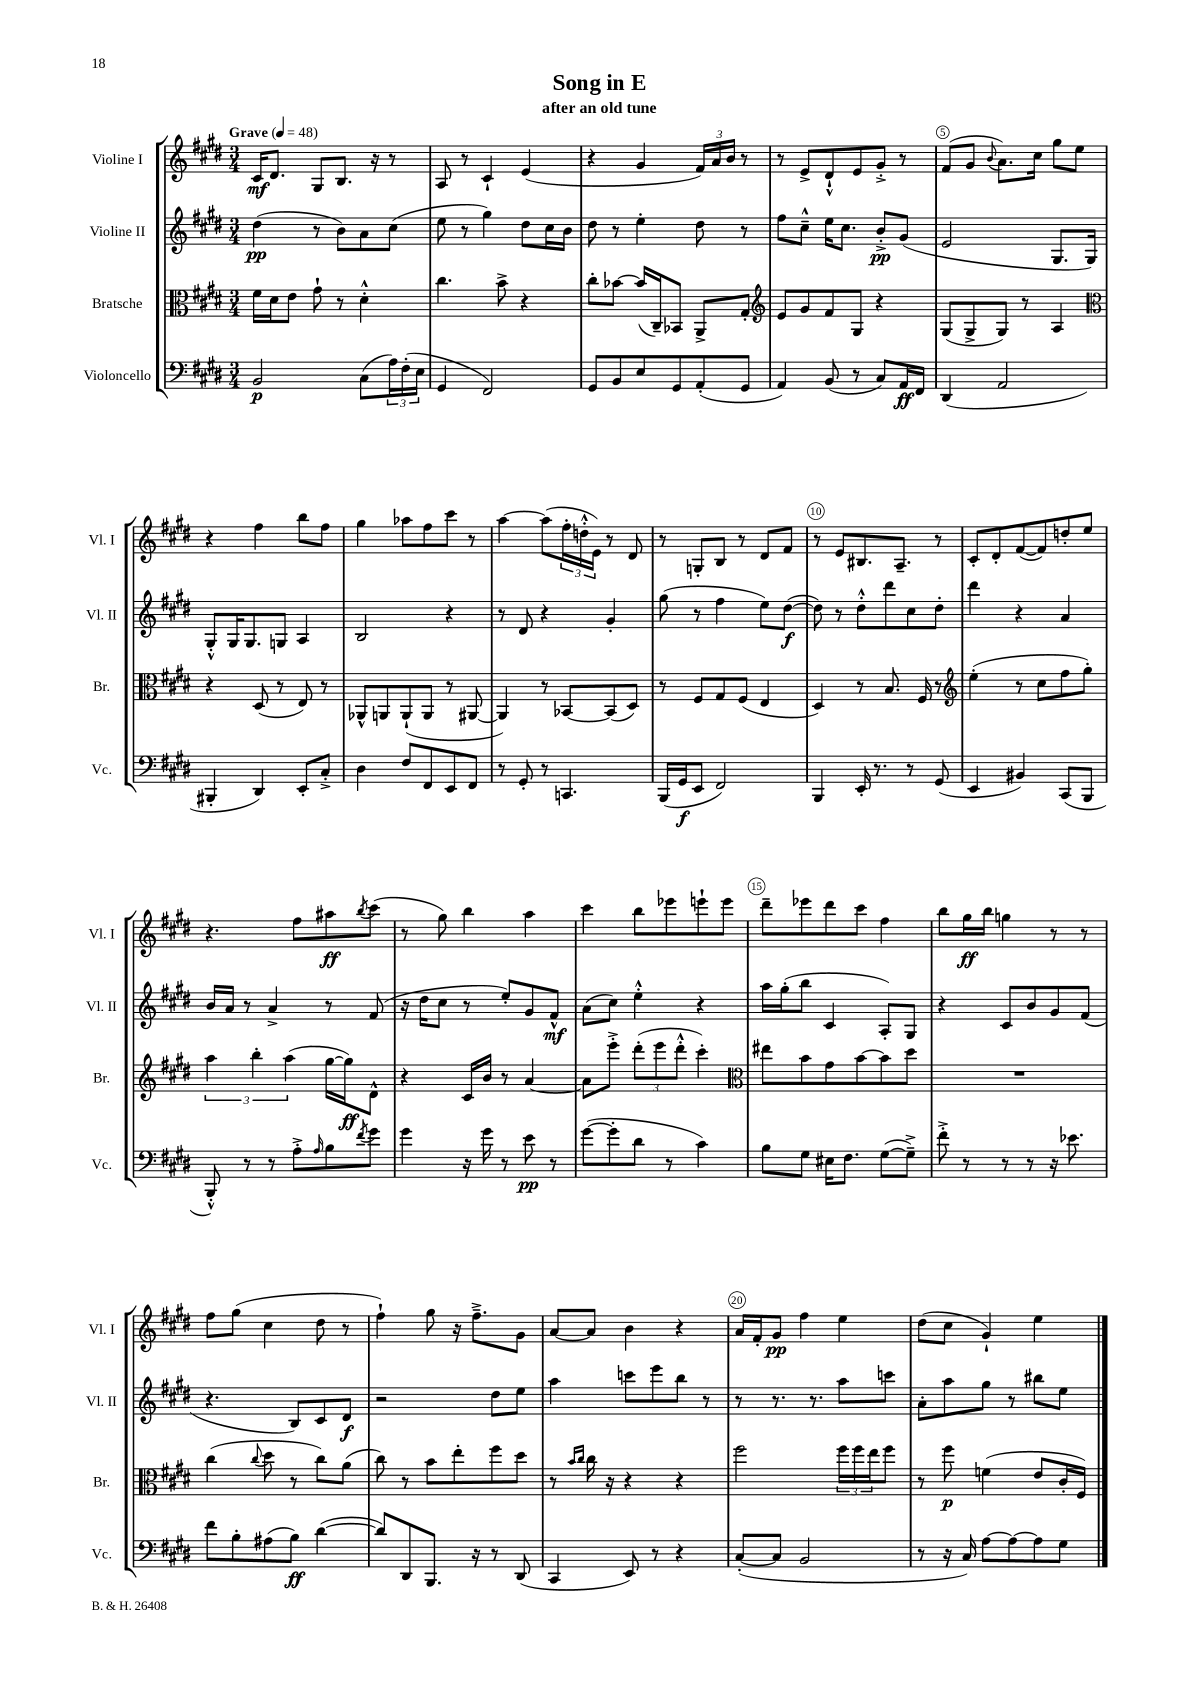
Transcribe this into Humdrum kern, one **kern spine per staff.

**kern	**kern	**kern	**kern
*staff4	*staff3	*staff2	*staff1
*clefF4	*clefC3	*clefG2	*clefG2
*k[f#c#g#d#]	*k[f#c#g#d#]	*k[f#c#g#d#]	*k[f#c#g#d#]
*M3/4	*M3/4	*M3/4	*M3/4
*MM48	*MM48	*MM48	*MM48
2BB/	16f#\LL	(4dd#\	16c#/LK
.	16d#\J	.	8.d#/J
.	8e\J	.	.
.	8g#`\	8r	8G#/L
.	8r	8b\L)	8.B/J
(8C#\L	4d#'^^\	8a\	.
.	.	.	16r
24A\L)	.	(8cc#\J	8r
(24F#'\	.	.	.
24E\JJ	.	.	.
=	=	=	=
4GG#/	4.cc#\	8ee\	8A/
.	.	8r	8r
2FF#/)	.	4gg#\)	4c#`/
.	8b^\	.	.
.	4r	8dd#\L	(4e/
.	.	16cc#\L	.
.	.	16b\JJ	.
=	=	=	=
8GG#/L	8cc#'\L	8dd#\	4r
8BB/	[8b-\J	8r	.
8E/	(16b-/]LL	4ee'\	4g#/
.	16C#~/J)	.	.
8GG#/	8BB-/J	.	.
(8AA'/	8AA^/L	8dd#\	24f#/LL)
.	.	.	24a/
.	.	.	24b/JJ
8GG#/J	8G#'/J	8r	8r
=	=	=	=
*	*clefG2	*	*
4AA/)	8e/L	8ff#\L	8r
.	8g#/	8cc#~^^\J	8e^/L
(8BB/	8f#/	16ee\LK	8d#`^^/
.	.	8.cc#\J	.
8r	8G#/J	.	8e/
8C#/L)	4r	8b'^/L	8g#'^/J
16AA/L	.	(8g#/J	8r
16FF#/JJ	.	.	.
=	=	=	=
(4DD#/	(8G#/L	2e/	(8f#/L
.	8G#^/	.	8g#/J
.	.	.	8qqb/
2AA/	8G#/J)	.	8.a\L)
.	8r	.	.
.	.	.	16cc#\Jk
.	4A/	8.G#/L	8gg#\L
.	.	.	8ee\J
.	.	16G#/Jk)	.
=	=	=	=
*	*clefC3	*	*
4BBB#'/	4r	8G#'^^/L	4r
.	.	16G#/K	.
.	.	8.G#/	.
4DD#/)	(8D#/	.	4ff#\
.	8r	8G/J	.
8EE'/L	8E/)	4A/	8bb\L
8C#'^/J	8r	.	8ff#\J
=	=	=	=
4D#\	8AA-^^/L	2B/	4gg#\
.	8AA/	.	.
8F#/L	(8AA`/	.	8aa-\L
8FF#/	8AA/J	.	8ff#\
8EE/	8r	4r	8ccc#\J
8FF#/J	[8AA#/	.	8r
=	=	=	=
8r	4AA#/])	8r	[4aa\
8GG#'/	.	8d#/	.
8r	8r	4r	(8aa\]L
4.CC/	[8BB-/L	.	24ff#'\L
.	.	.	24dd'^^\
.	.	.	24e\JJ)
.	(8BB-/]	4g#'/	8r
.	8D#/J)	.	8d#/
=	=	=	=
(16BBB/LL	8r	(8gg#\	8r
16GG#/J	.	.	.
8EE/J	8F#/L	8r	8G'/L
2FF#/)	8G#/	4ff#\	8B/J
.	(8F#/J	.	8r
.	4E/	8ee\L)	8d#/L
.	.	([8dd#\J	8f#/J
=	=	=	=
4BBB/	4D#/)	8dd#\])	8r
.	.	8r	8e/L
16EE'/	8r	8dd#'^^\L	8.B#/
8.r	.	.	.
.	8.B/	8ddd#\	.
.	.	.	8.A~/J
8r	.	8cc#\	.
.	16F#/	.	.
(8GG#/	8r	8dd#'\J	8r
=	=	=	=
*	*clefG2	*	*
4EE/	(4ee'\	4ddd#\	8c#'/L
.	.	.	8d#'/
4BB#/)	8r	4r	([8f#/
.	8cc#\L	.	8f#/])
(8CC#/L	8ff#\	4a/	8dd'/
8BBB/J	8gg#'\J)	.	8ee/J
=	=	=	=
8BBB'^^/)	6aa\	16b/LL	4.r
.	.	16a/JJ	.
8r	.	8r	.
.	6bb'\	.	.
8r	.	4a^/	.
.	(6aa\	.	.
8A'^\L	.	.	8ff#\L
16qqA/	.	.	.
8B\	[16gg#\LL	8r	8aa#\
.	16gg#\]J)	.	.
8qf#/	.	.	8qbb/
8g#\J	8d#^^\J	(8f#/	(8ccc#\J
=	=	=	=
4g#\	4r	16r	8r
.	.	16dd#\LK	.
.	.	8cc#\J	8gg#\)
16r	16c#/LL	8r	4bb\
16g#\	16b/JJ	.	.
8r	8r	8ee'/L)	.
8e\	[4a/	8g#/	4aa\
8r	.	8f#^^/J	.
=	=	=	=
([8g#\L	8a\]L	(8a\L	4ccc#\
8g#'\]	8eee'^\J	8cc#\J)	.
8d#\J	(12ddd#'\L	4ee'^^\	8bb\L
.	12eee\	.	.
8r	.	.	8eee-\
.	12ddd#'^^\J	.	.
4c#\)	4ccc#'\)	4r	8eee`\
.	.	.	8eee\J
=	=	=	=
*	*clefC3	*	*
8B\L	8ee#\L	16aa\LL	8ddd#~\L
.	.	(16gg#'\J	.
8G#\J	8b\	8bb\J	8eee-\
16E#\LK	8g#\	4c#/	8ddd#\
8.F#\J	.	.	.
.	[8b\	.	8ccc#\J
([8G#\L	8b\]	8A'/L)	4ff#\
8G#~^\]J)	8dd#\J	8G#/J	.
=	=	=	=
8f#'^\	2.r	4r	8bb\L
8r	.	.	16gg#\L
.	.	.	16bb\JJ
8r	.	8c#/L	4gg\
8r	.	8b/	.
16r	.	8g#/	8r
8.e-\	.	.	.
.	.	(8f#/J	8r
=	=	=	=
8f#\L	(4cc#\	4.r	8ff#\L
8B'\	.	.	(8gg#\J
.	8qqcc#/	.	.
(8A#\	8dd#\	.	4cc#\
8B\J)	8r	8B/L)	.
([4d#\	8cc#\L)	8c#/	8dd#\
.	(8a\J	8d#/J	8r
=	=	=	=
8d#/]L)	8cc#\)	2r	4ff#`\)
8DD#/	8r	.	.
8.BBB/J	8b\L	.	8gg#\
.	8ee'\	.	16r
16r	.	.	8.ff#~^\L
8r	8ff#\	8dd#\L	.
(8DD#/	8dd#\J	8ee\J	8g#\J
=	=	=	=
4CC#/	8r	4aa\	[8a/L
.	16qqb/LL	.	.
.	16qqcc#/JJ	.	.
.	16cc#\	.	8a/]J
.	16r	.	.
8EE/)	4r	8ccc\L	4b\
8r	.	8eee\	.
4r	4r	8bb\J	4r
.	.	8r	.
=	=	=	=
([8C#'/L	2ff#\	8r	16a/LL
.	.	.	16f#'/J
8C#/]J	.	8.r	8g#/J
2BB/	.	.	4ff#\
.	.	8.r	.
.	24ff#\LL	8aa\L	4ee\
.	24ff#\	.	.
.	24ee\J	.	.
.	8ff#\J	8ccc\J	.
=	=	=	=
8r	8r	8a'\L	(8dd#\L
16r	8ff#\	8aa\	8cc#\J
16C#/)	.	.	.
[8A\L	(4f\	8gg#\J	4g#`/)
8A\_	.	8r	.
8A\]	8e/L	8bb#\L	4ee\
8G#\J	16c#'/L	8ee\J	.
.	16F#/JJ)	.	.
==	==	==	==
*-	*-	*-	*-
